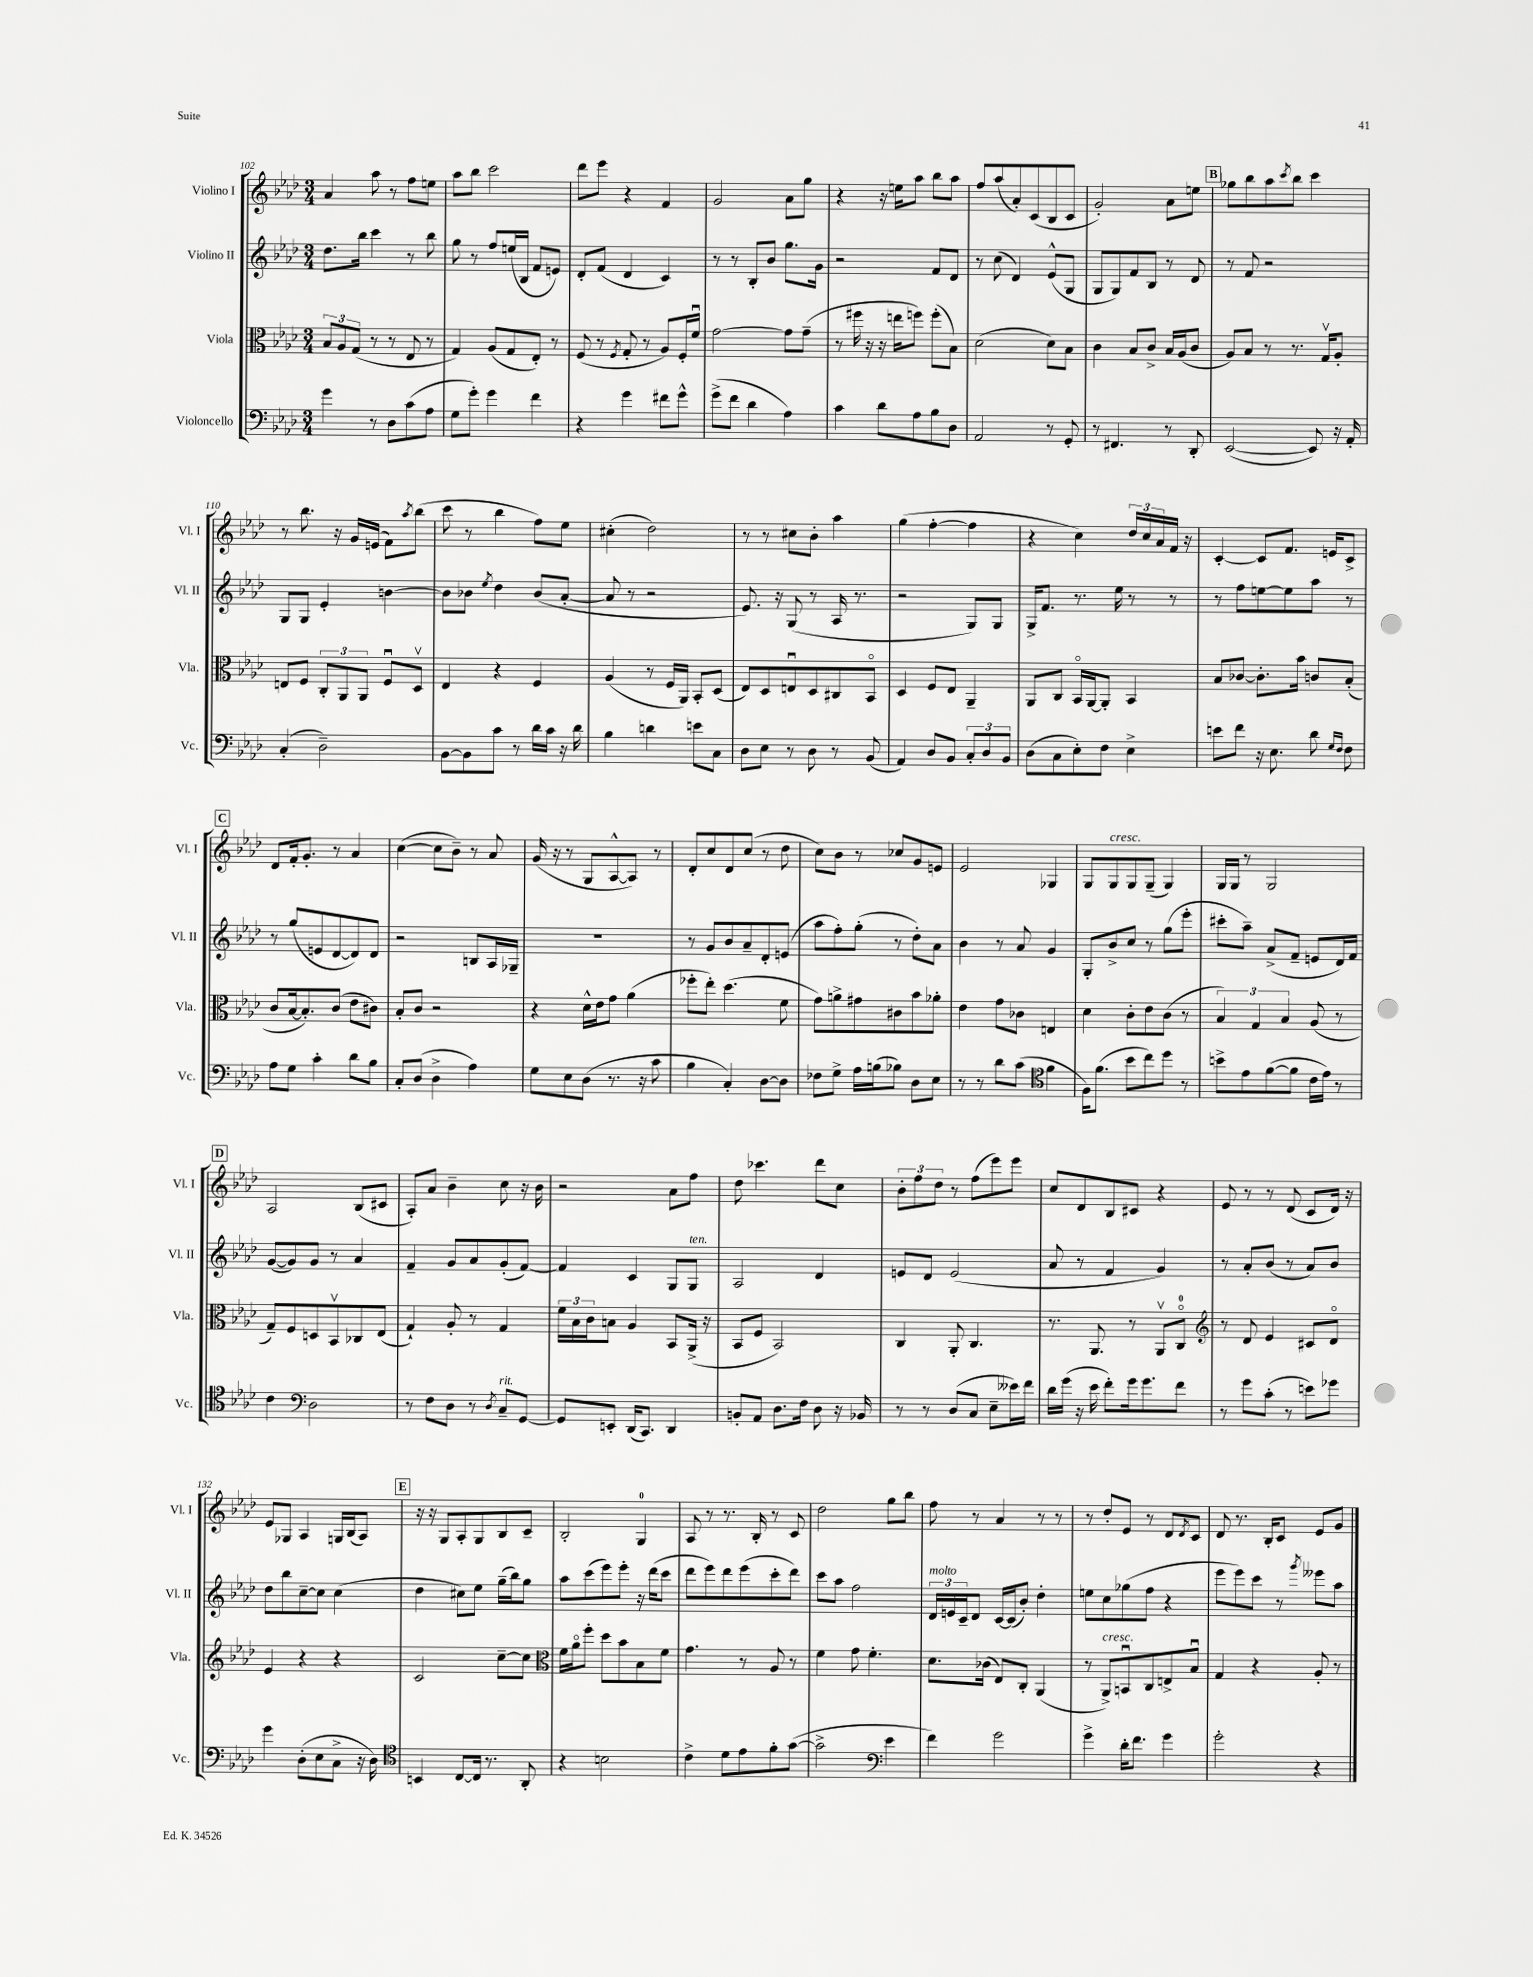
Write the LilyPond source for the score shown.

<<
\new StaffGroup <<
\new Staff = "s0" \with { instrumentName = "Violino I" shortInstrumentName = "Vl. I" } {
    \clef treble \key aes \major \numericTimeSignature \time 3/4
    aes'4 aes''8 r8 f''8 e''8 |
    aes''8 bes''8 c'''2 |
    des'''8 ees'''8 r4 f'4 |
    g'2 aes'8 g''8 |
    r4 r16 e''16 aes''8 bes''8 aes''8 |
    f''8 aes''8( aes'8-.) c'8( bes8 c'8 |
    g'2-.) aes'8 e''8 |
    \mark \markup { \box "B" } ges''8 bes''8 aes''8 \acciaccatura { c'''8 } bes''8 c'''4 |
    r8 bes''8. r16 g'16 e'16( f'8) \acciaccatura { aes''8 } bes''8( |
    c'''8 r8 bes''4 f''8) ees''8 |
    cis''4-.( des''2) |
    r8 r8 cis''8 bes'8-. aes''4 |
    g''4( f''4~-. f''4 |
    r4 c''4) \tuplet 3/2 { des''16 c''16 aes'16 } f'16 r16 |
    c'4~-. c'8 f'8. e'16 c'8-> |
    \mark \markup { \box "C" } des'8 f'16-. g'8.-. r8 aes'4 |
    c''4~( c''8 bes'8--) r8 aes'8 |
    g'16( r16 r8 g8 aes8~-^ aes8) r8 |
    des'8-. c''8 des'8 c''8( r8 des''8 |
    c''8) bes'8 r8 ces''8 g'8 e'8 |
    ees'2 ges4 |
    g8 g8^\markup { \italic "cresc." } g8 g8--( g4) |
    g16 g16 r8 g2 |
    \mark \markup { \box "D" } aes2 bes8( cis'8 |
    aes8-.) aes'8 bes'4-- c''8 r16 bes'16 |
    r2 aes'8 f''8 |
    des''8 ces'''4. des'''8 c''8 |
    \tuplet 3/2 { bes'8-. f''8 des''8 } r8 f''8( ees'''8) ees'''8 |
    c''8 des'8 bes8 cis'8 r4 |
    ees'8 r8 r8 des'8( c'8 des'16) r16 |
    ees'8 ges8 aes4 g16 bes16( aes8) |
    \mark \markup { \box "E" } r16 r16 g8 aes8-. g8 bes8 c'8-- |
    bes2-. g4-0 |
    aes8 r8 r8. bes16-. r8 c'8 |
    des''2 g''8 bes''8 |
    f''8 r8 aes'4 r8 r8 |
    r8 des''8-. ees'8 r8 des'8 \acciaccatura { des'8 } c'8 |
    des'8 r8. bes16-. c'8 ees'8 g'8 \bar "|." |
}
\new Staff = "s1" \with { instrumentName = "Violino II" shortInstrumentName = "Vl. II" } {
    \clef treble \key aes \major \numericTimeSignature \time 3/4
    des''8. bes''16 c'''4 r8 bes''8 |
    g''8 r8 f''8 e''16( bes16 f'8 e'8) |
    des'8-. f'8( des'4 c'4) |
    r8 r8 bes8-. bes'8 g''8. g'16 |
    r2 f'8 des'8 |
    r8 c''8( des'4) ees'8-^( g8 |
    g8 g8) f'8 bes8 r8 des'8 |
    \mark \markup { \box "B" } r8 f'8 r2 |
    g8 g8 ees'4-. b'4~ |
    b'8 bes'8 \acciaccatura { ees''8 } des''4 bes'8( aes'8~-. |
    aes'8 r8 r2 |
    ees'8.) r16 g8( r8 aes16 r8. |
    r2 g8) g8 |
    g16-> f'8. r8. ees''16 r8 r8 |
    r8 f''8 e''8~ e''8 aes''8 r8 |
    \mark \markup { \box "C" } r8 g''8( e'8 des'8~ des'8) des'8 |
    r2 b8 aes16 ges16-- |
    R2. |
    r8 g'8 bes'8 aes'8-- des'8-. e'8( |
    aes''8 f''8-.) g''8-.( r8 des''8-.) aes'8 |
    bes'4 r8 aes'8 g'4 |
    g8-. bes'8-> c''8 r8 g''8( ees'''8-. |
    cis'''8-. aes''8--) aes'8->( f'8-- e'8 des'16) f'16 |
    \mark \markup { \box "D" } g'8~( g'8) g'8 r8 aes'4 |
    f'4-- g'8 aes'8 g'8-.( f'8~) |
    f'4 c'4 g8 g8^\markup { \italic "ten." } |
    aes2 des'4 |
    e'8 des'8 e'2( |
    aes'8 r8 f'4 g'4) |
    r8 aes'8-. bes'8( r8 aes'8) bes'8 |
    des''8 bes''8 c''8~-- c''8 c''4( |
    \mark \markup { \box "E" } des''4 cis''8) ees''8 g''16--( bes''16) g''8 |
    aes''8 c'''8( ees'''8) ees'''8-. r16 des'''16( c'''8 |
    des'''8 ees'''8) des'''8 ees'''8( c'''8-. des'''8) |
    c'''8 aes''8 f''2 |
    \tuplet 3/2 { des'16^\markup { \italic "molto" } e'16 c'16-- } des'8 c'16~ c'16( bes'8-.) des''4-. |
    e''8 c''8 ges''8( f''8 r4 |
    ees'''8 ees'''8) c'''8 r8 \acciaccatura { g'''8 } eeses'''8 aes''8 \bar "|." |
}
\new Staff = "s2" \with { instrumentName = "Viola" shortInstrumentName = "Vla." } {
    \clef alto \key aes \major \numericTimeSignature \time 3/4
    \tuplet 3/2 { bes8 aes8 g8( } r8 r8 ees8 r8 |
    g4) aes8( g8 ees8-.) r8 |
    f8( r8 \acciaccatura { f8 } g8-. r8 aes8) f16-. f'16\downbow |
    g'2~ g'8 g'8--( |
    r8 fis''16 r16 r16 e''16 f''8) f''8-.( bes8) |
    des'2( des'8) bes8 |
    c'4 bes8 c'8-> bes16 aes16( c'8 |
    \mark \markup { \box "B" } aes8) bes8 r8 r8. g16\upbow aes8-. |
    e8 f8 \tuplet 3/2 { c8-. aes,8 aes,8 } f8\downbow des8\upbow |
    ees4 r4 f4 |
    aes4( r8 f16 aes,16) bes,8-. des8( |
    ees8) des8 e8\downbow des8 cis8 bes,8\flageolet |
    des4 f8 ees8 aes,4-- |
    aes,8 c8 bes,16\flageolet aes,16~ aes,8-. bes,4 |
    bes8 ces'8~ ces'8.-. bes'16 c'8 bes8-.( |
    \mark \markup { \box "C" } c'8 bes16~ bes8.-.) c'8( ees'8 cis'8) |
    bes8-. c'8 r2 |
    r4 des'16-^ ees'16 g'8 aes'4( |
    fes''8-. ees''8-.) des''4.( f'8 |
    g'8) a'8-> gis'8 cis'8 bes'8 aes'8-. |
    ees'4 g'8 ces'8 e4 |
    des'4 c'8-. ees'8 c'8( r8 |
    \tuplet 3/2 { bes4) g4 bes4 } aes8( r8 |
    \mark \markup { \box "D" } g8--) f8 d8 bes,8\upbow ces8 ees8( |
    g4-!) aes8-. r8 g4 |
    \tuplet 3/2 { f'16 bes16 c'16 } b8 aes4 bes,8 aes,16->( r16 |
    bes,8 f8 bes,2) |
    c4 aes,8-. c4. |
    r8. aes,8. r8 aes,8\upbow c8-0\flageolet |
    \clef treble r8 des'8 ees'4 cis'8 des'8\flageolet |
    ees'4 r4 r4 |
    \mark \markup { \box "E" } c'2 c''8~-- c''8 |
    \clef alto f'16 aes'16\flageolet f''8-. des''8 bes'8 bes8 f'8 |
    g'4. r8 aes8 r8 |
    f'4 g'8 f'4.-. |
    des'8. ces'16( ees8) c8-. aes,4( |
    r8 aes,8->^\markup { \italic "cresc." }) b,8\downbow c8 e8-> bes8\downbow |
    g4 r4 aes8-. r8 \bar "|." |
}
\new Staff = "s3" \with { instrumentName = "Violoncello" shortInstrumentName = "Vc." } {
    \clef bass \key aes \major \numericTimeSignature \time 3/4
    g'4 r8 des8 c'8( aes8 |
    g8 g'8-.) g'4 f'4 |
    r4 g'4 fis'8 g'8-^ |
    g'8->( f'8 des'4 aes4) |
    c'4 des'8 aes8 bes8 des8 |
    aes,2 r8 g,8-. |
    r8 fis,4. r8 des,8-. |
    \mark \markup { \box "B" } ees,2~( ees,8) r16 aes,16-. |
    c4-.( des2--) |
    bes,8~ bes,8 c'8 r8 des'16 c'16 r16 des'16 |
    bes4 d'4 e'8 c8 |
    des8 ees8 r8 des8 r8 bes,8( |
    aes,4) des8 bes,8 \tuplet 3/2 { c8-. des8 bes,8 } |
    des8( c8 ees8-.) f8 ees4-> |
    e'8 f'8 r16 ees8. des'8 \grace { g16 f16 } f8 |
    \mark \markup { \box "C" } aes8 g8 c'4-. des'8 bes8 |
    c8-. des8( des4-> aes4) |
    g8 ees8 des8( r8. r16 c'8 |
    bes4 c4-.) des8~ des8 |
    fes8 g8-> aes16 b16( bes8) des8 ees8 |
    r8 r8 des'8 c'8( \clef tenor f'4 |
    f16) f'8.( bes'8 c''8) des''8 r8 |
    b'8-> ees'8 f'8~( f'8 c'16 ees'16) r8 |
    \mark \markup { \box "D" } c'4 \clef bass des2 |
    r8 f8 des8 r8 \acciaccatura { des8 } c8--^\markup { \italic "rit." } g,8~ |
    g,8 e,8-. des,16( c,8.) des,4 |
    b,8-. aes,8 des8. f16 des8 r16 bes,16 |
    r8 r8 des8( c8 ees8-- eeses'16) f'16 |
    des'16 g'16( r16 ees'16 f'8-.) g'16 g'8. f'8 |
    r8 g'8 c'8-.( r8 e'8) ges'8 |
    g'4 des8-.( ees8 c8-> r16 des16) |
    \mark \markup { \box "E" } \clef tenor b,4 c8~ c16 r8. aes,8-. |
    r4 b2 |
    c'4-> des'8 ees'8 f'8-. g'8~( |
    g'2-> \clef bass ees'4 |
    f'4) g'2 |
    g'4-> des'16-. f'8. g'4 |
    g'2-. r4 \bar "|." |
}
>>
>>
\layout { \context { \Score currentBarNumber = #102 } }
